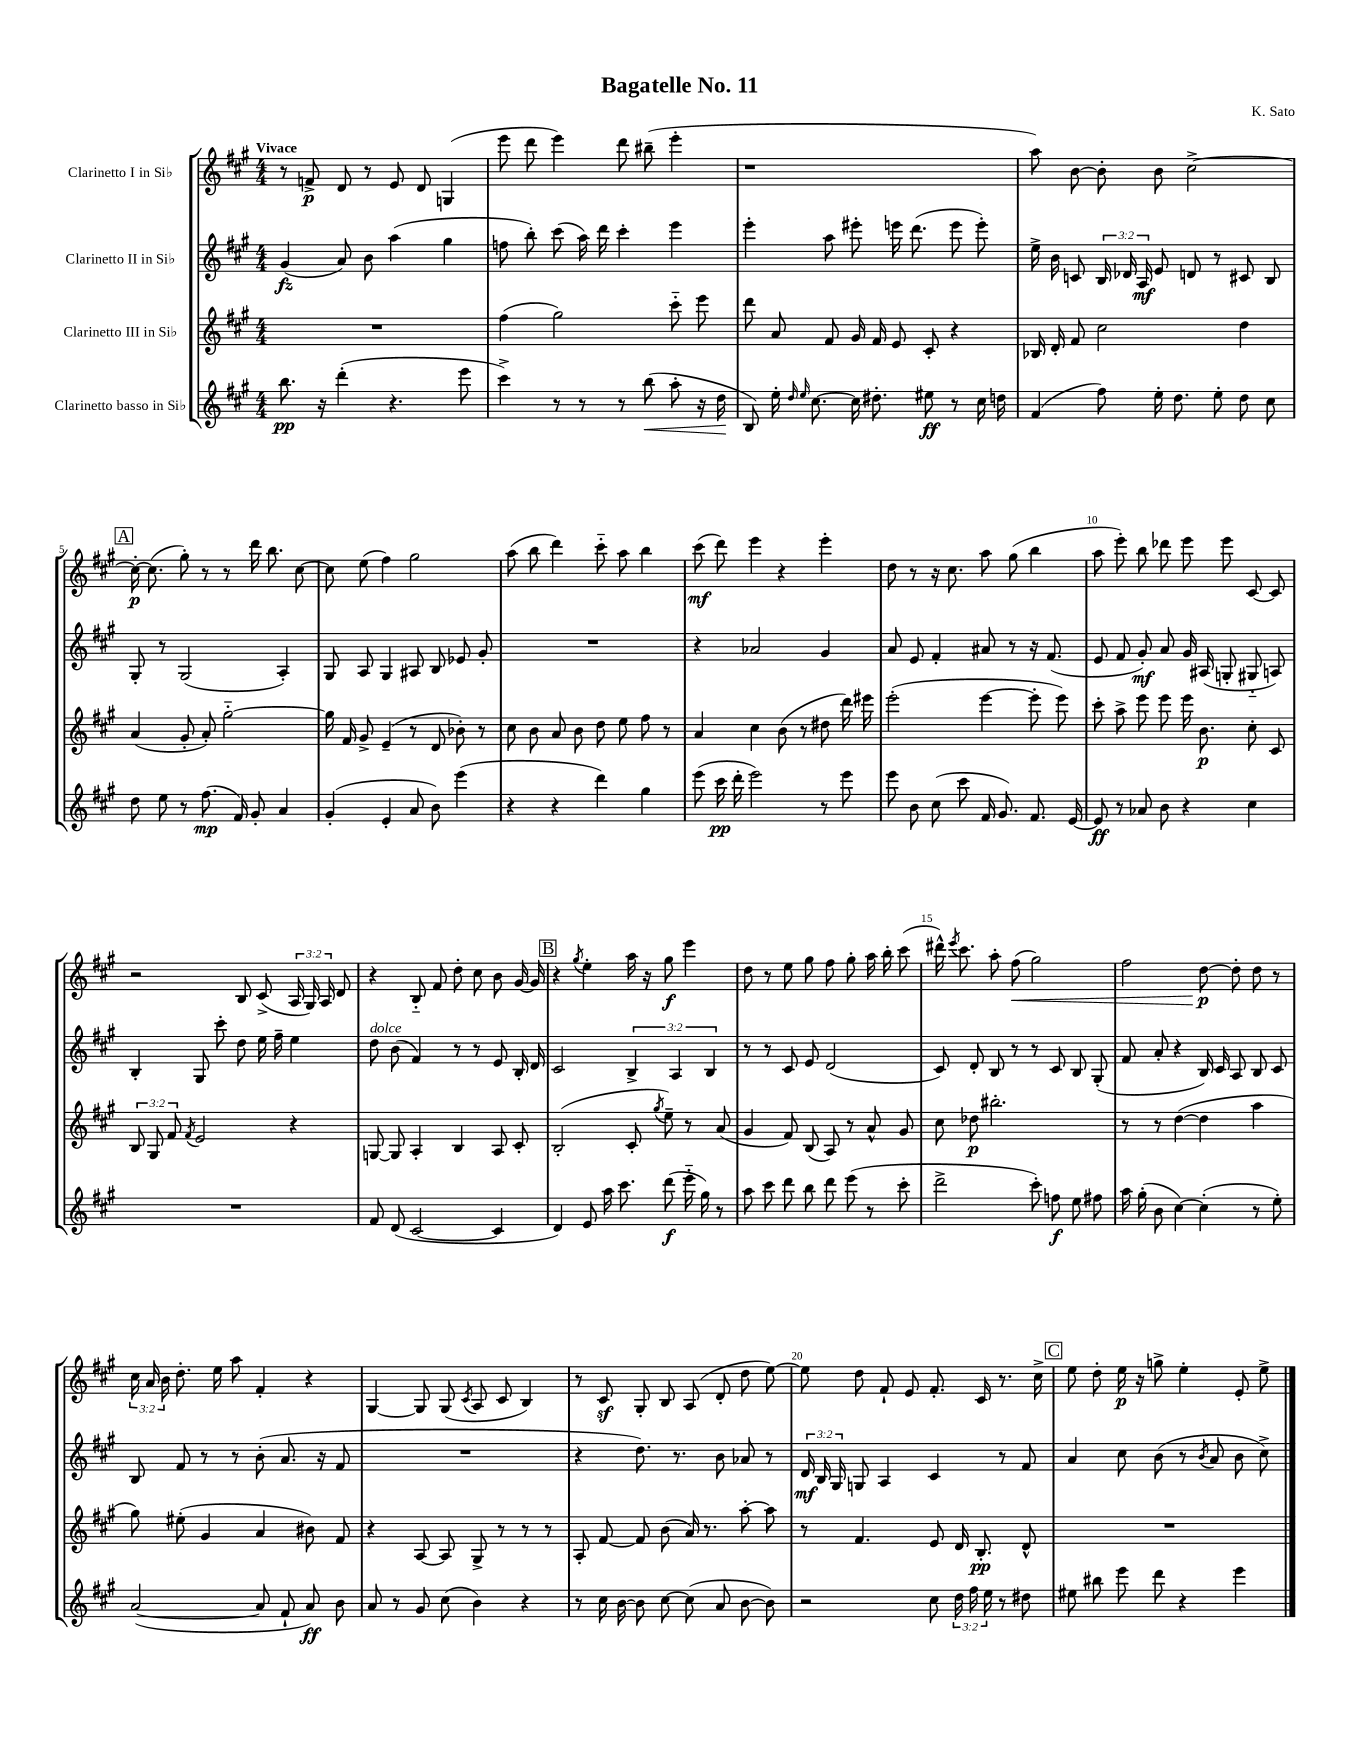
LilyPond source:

\header { title = "Bagatelle No. 11" composer = "K. Sato" }
<<
\new StaffGroup <<
\new Staff = "s0" \with { instrumentName = "Clarinetto I in Sib" } {
    \clef treble \key a \major \numericTimeSignature \time 4/4 \override Staff.TupletNumber.text = #tuplet-number::calc-fraction-text \tempo "Vivace"
    \autoBeamOff r8 f'8->\p d'8 r8 e'8 d'8 g4( |
    e'''8 d'''8 e'''4) d'''8 bis''8--( e'''4-. |
    r1 |
    a''8) b'8~ b'8-. b'8 cis''2~-> |
    \mark \markup { \box "A" } cis''16~-.\p cis''8.( gis''8-.) r8 r8 d'''16 b''8. cis''8~ |
    cis''8 e''8( fis''4) gis''2 |
    a''8( b''8 d'''4) cis'''8-_ a''8 b''4 |
    cis'''8\mf( d'''8) e'''4 r4 e'''4-. |
    d''8 r8 r16 cis''8. a''8 gis''8( b''4 |
    a''8 e'''8-.) b''8 des'''8 e'''8 e'''8 cis'8~ cis'8 |
    r2 b8 cis'8->( \tuplet 3/2 { a16 gis16) a16 } d'8 |
    r4 b8-_ fis'8 d''8-. cis''8 b'8 gis'16~ gis'16 |
    \mark \markup { \box "B" } r4 \acciaccatura { gis''8 } e''4-. a''16 r16 gis''8\f e'''4 |
    d''8 r8 e''8 gis''8 fis''8 gis''8-. a''16 b''16-. cis'''8( |
    dis'''16-^) \acciaccatura { e'''8 } cis'''8. a''8-. fis''8\<( gis''2) |
    fis''2 d''8~\p\! d''8-. d''8 r8 |
    \tuplet 3/2 { cis''16 a'16 b'16 } d''8.-. e''16 a''8 fis'4-. r4 |
    gis4~ gis8 gis8( \acciaccatura { cis'8 } a8 cis'8 b4) |
    r8 cis'8\sf gis8-. b8 a8( d'8-. d''8 e''8~) |
    e''8 d''8 fis'8-! e'8 fis'8.-. cis'16 r8. cis''16-> |
    \mark \markup { \box "C" } e''8 d''8-. e''16\p r16 g''8-> e''4-. e'8-. e''8-> \bar "|." |
}
\new Staff = "s1" \with { instrumentName = "Clarinetto II in Sib" } {
    \clef treble \key a \major \numericTimeSignature \time 4/4 \override Staff.TupletNumber.text = #tuplet-number::calc-fraction-text
    \autoBeamOff gis'4\fz( a'8) b'8 a''4( gis''4 |
    f''8 b''8-.) cis'''8( a''16) d'''16 cis'''4-. e'''4 |
    e'''4-. a''8 eis'''8-. e'''16 d'''8.( e'''8 e'''8-.) |
    e''16-> b'16 c'8 \tuplet 3/2 { b16 des'16 a16\mf } e'8 d'8 r8 cis'8 b8 |
    \mark \markup { \box "A" } gis8-. r8 gis2( a4-.) |
    gis8 a8 gis4 ais8 b8 ees'8 gis'8-. |
    R1 |
    r4 aes'2 gis'4 |
    a'8 e'8 fis'4-. ais'8 r8 r16 fis'8.( |
    e'8 fis'8 gis'8-.\mf) a'8 gis'16 ais16( g8-. gis8-_ a8) |
    b4-. gis8 cis'''8-. d''8 e''16 fis''16-- e''4 |
    d''8^\markup { \italic "dolce" } b'8( fis'4) r8 r8 e'8 b16-. d'16 |
    \mark \markup { \box "B" } cis'2 \tuplet 3/2 { b4-> a4 b4 } |
    r8 r8 cis'8 e'8 d'2( |
    cis'8) d'8-. b8 r8 r8 cis'8 b8 gis8-.( |
    fis'8 a'8-. r4 b16) cis'16 a8 b8 cis'8 |
    b8 fis'8 r8 r8 b'8-.( a'8. r16 fis'8 |
    R1 |
    r4 d''8.) r8. b'8 aes'8 r8 |
    \tuplet 3/2 { d'16\mf b16 gis16 } g8 a4 cis'4 r8 fis'8 |
    \mark \markup { \box "C" } a'4 cis''8 b'8( r8 \acciaccatura { b'8 } a'8 b'8 cis''8->) \bar "|." |
}
\new Staff = "s2" \with { instrumentName = "Clarinetto III in Sib" } {
    \clef treble \key a \major \numericTimeSignature \time 4/4 \override Staff.TupletNumber.text = #tuplet-number::calc-fraction-text
    \autoBeamOff R1 |
    fis''4( gis''2) cis'''8-_ e'''8 |
    d'''8 a'8 fis'8 gis'16 fis'16 e'8 cis'8-. r4 |
    bes16 d'16-. fis'8 cis''2 d''4 |
    \mark \markup { \box "A" } a'4( gis'8-. a'8-.) gis''2~-_ |
    gis''16 fis'16 gis'8-> e'4--( r8 d'8 bes'8-.) r8 |
    cis''8 b'8 a'8 b'8 d''8 e''8 fis''8 r8 |
    a'4 cis''4 b'8( r8 dis''8 d'''16) eis'''16 |
    e'''2-.( e'''4~ e'''8-. e'''8) |
    cis'''8-. a''8-> e'''8 e'''8 e'''16 b'8.\p cis''8-. cis'8 |
    \tuplet 3/2 { b8 gis8 fis'8 } \acciaccatura { fis'8 } e'2 r4 |
    g8~ g8 a4-. b4 a8 cis'8-. |
    \mark \markup { \box "B" } b2-.( cis'8-. \acciaccatura { gis''8 } e''8--) r8 a'8( |
    gis'4 fis'8) b8( a8) r8 a'8-^ gis'8 |
    cis''8 des''8\p bis''2.-. |
    r8 r8 d''4~( d''4 a''4 |
    gis''8) eis''8-.( gis'4 a'4 bis'8) fis'8 |
    r4 a8~ a8 gis8-> r8 r8 r8 |
    a8-. fis'8~ fis'8 b'8( a'16) r8. a''8~-. a''8 |
    r8 fis'4. e'8 d'16 b8.-.\pp d'8-^ |
    \mark \markup { \box "C" } R1 \bar "|." |
}
\new Staff = "s3" \with { instrumentName = "Clarinetto basso in Sib" } {
    \clef treble \key a \major \numericTimeSignature \time 4/4 \override Staff.TupletNumber.text = #tuplet-number::calc-fraction-text
    \autoBeamOff b''8.\pp r16 d'''4-.( r4. e'''8 |
    cis'''4->) r8 r8 r8 b''8\<( a''8-. r16 d''16\! |
    b8) e''16-. \grace { d''16 e''16 } cis''8.~ cis''16 dis''8.-. eis''8\ff r8 cis''16 d''16 |
    fis'4( fis''8) e''16-. d''8. e''8-. d''8 cis''8 |
    \mark \markup { \box "A" } d''8 e''8 r8 fis''8.\mp( fis'16) gis'8-. a'4 |
    gis'4-.( e'4-. a'8 b'8) e'''4( |
    r4 r4 d'''4) gis''4 |
    e'''8( cis'''16\pp d'''16-. e'''2) r8 e'''8 |
    e'''8 b'8 cis''8( cis'''8 fis'16 gis'8.) fis'8. e'16~ |
    e'8\ff r8 aes'8 b'8 r4 cis''4 |
    R1 |
    fis'8 d'8( cis'2~ cis'4 |
    \mark \markup { \box "B" } d'4) e'8 a''16 cis'''8. d'''8\f( e'''16-_ gis''16) r8 |
    a''8 cis'''8 d'''8 b''8 d'''8 e'''8( r8 cis'''8-. |
    d'''2-> cis'''8-.) f''8\f e''8 fis''8 |
    a''16 gis''16-.( b'8 cis''4~) cis''4-.( r8 e''8-.) |
    a'2~( a'8 fis'8-! a'8\ff) b'8 |
    a'8 r8 gis'8 cis''8( b'4) r4 |
    r8 cis''16 b'16~ b'8 cis''8~ cis''8( a'8 b'8~ b'8) |
    r2 cis''8 \tuplet 3/2 { d''16 fis''16 e''16 } r8 dis''8 |
    \mark \markup { \box "C" } eis''8 bis''8 e'''8 d'''8 r4 e'''4 \bar "|." |
}
>>
>>
\layout { \context { \Score \override BarNumber.break-visibility = ##(#f #t #t) barNumberVisibility = #(every-nth-bar-number-visible 5) } }
